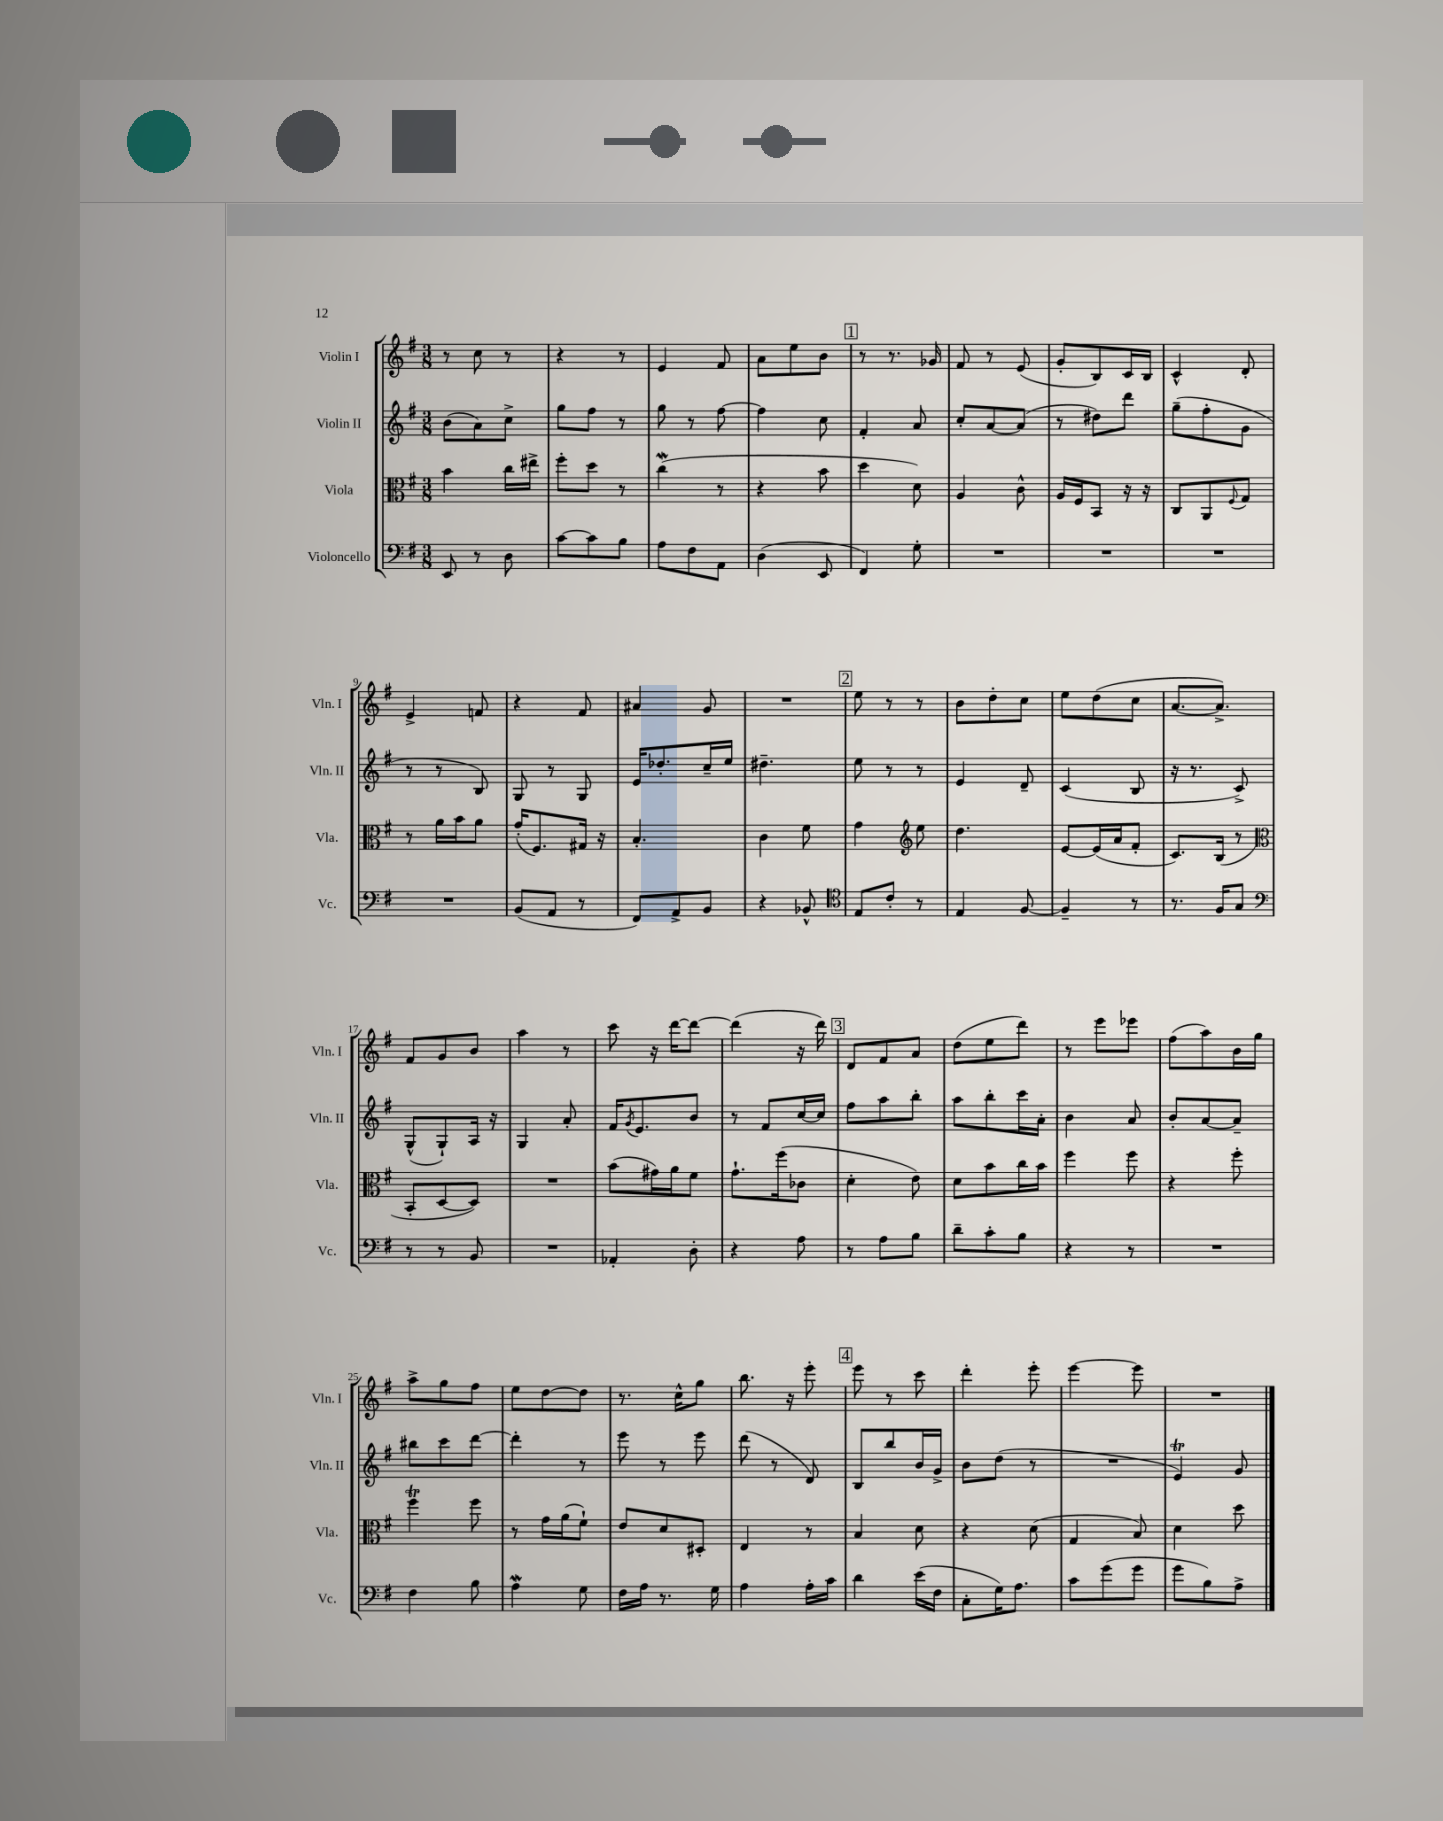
<<
\new StaffGroup <<
\new Staff = "s0" \with { instrumentName = "Violin I" shortInstrumentName = "Vln. I" } {
    \clef treble \key g \major \numericTimeSignature \time 3/8
    r8 c''8 r8 |
    r4 r8 |
    e'4 fis'8 |
    a'8 e''8 b'8 |
    \mark \markup { \box "1" } r8 r8. ges'16 |
    fis'8 r8 e'8( |
    g'8-. b8) c'16 b16 |
    c'4-^ d'8-. |
    e'4-> f'8 |
    r4 fis'8 |
    ais'4 g'8 |
    R4. |
    \mark \markup { \box "2" } e''8 r8 r8 |
    b'8 d''8-. c''8 |
    e''8 d''8( c''8 |
    a'8.~ a'8.->) |
    fis'8 g'8 b'8 |
    a''4 r8 |
    c'''8 r16 d'''16~ d'''8~ |
    d'''4( r16 d'''16) |
    \mark \markup { \box "3" } d'8 fis'8 a'8 |
    d''8( e''8 d'''8) |
    r8 e'''8 ees'''8 |
    fis''8( a''8) b'16 g''16 |
    a''8-> g''8 fis''8 |
    e''8 d''8~ d''8 |
    r8. c''16-^ g''8 |
    b''8. r16 e'''8-. |
    \mark \markup { \box "4" } e'''8 r8 c'''8 |
    d'''4-. e'''8-. |
    e'''4~ e'''8 |
    R4. \bar "|." |
}
\new Staff = "s1" \with { instrumentName = "Violin II" shortInstrumentName = "Vln. II" } {
    \clef treble \key g \major \numericTimeSignature \time 3/8
    b'8( a'8) c''8-> |
    g''8 fis''8 r8 |
    g''8 r8 fis''8~ |
    fis''4 c''8 |
    \mark \markup { \box "1" } fis'4-. a'8 |
    c''8-. a'8~ a'8( |
    r8 dis''8) d'''8 |
    g''8--( fis''8-. g'8 |
    r8 r8 b8) |
    g8 r8 g8 |
    e'16 des''8.-. c''16-- e''16 |
    dis''4.-- |
    \mark \markup { \box "2" } e''8 r8 r8 |
    e'4 d'8-- |
    c'4( b8 |
    r16 r8. c'8->) |
    g8-^( g8-!) a16 r16 |
    g4 a'8-. |
    fis'16 \acciaccatura { g'8 } e'8. b'8 |
    r8 fis'8 c''16~ c''16 |
    \mark \markup { \box "3" } fis''8 a''8 b''8-. |
    a''8 b''8-. c'''16 a'16-. |
    b'4 a'8 |
    b'8-. a'8~ a'8-- |
    bis''8 c'''8 d'''8~ |
    d'''4-. r8 |
    e'''8 r8 e'''8 |
    d'''8( r8 d'8) |
    \mark \markup { \box "4" } b8 b''8 b'16 g'16-> |
    b'8 d''8( r8 |
    R4. |
    e'4\trill) g'8 \bar "|." |
}
\new Staff = "s2" \with { instrumentName = "Viola" shortInstrumentName = "Vla." } {
    \clef alto \key g \major \numericTimeSignature \time 3/8
    b'4 c''16 eis''16-> |
    fis''8-. d''8 r8 |
    c''4\mordent( r8 |
    r4 b'8 |
    \mark \markup { \box "1" } d''4 d'8) |
    a4 c'8-^ |
    a16 fis16 b,8 r16 r16 |
    c8 a,8 \appoggiatura { fis8 } g8 |
    r8 a'16 b'16 a'8 |
    g'16-.( fis8.) gis16 r16 |
    b4.-. |
    c'4 fis'8 |
    \mark \markup { \box "2" } g'4 \clef treble e''8 |
    d''4. |
    e'8~ e'16( a'16 fis'8-. |
    c'8.) b16( r8 |
    \clef alto b,8-. d8~ d8) |
    R4. |
    b'8( gis'16) a'16 fis'8 |
    g'8.-! fis''16( ces'8 |
    \mark \markup { \box "3" } d'4-. e'8) |
    d'8 b'8 c''16 b'16 |
    fis''4 fis''8 |
    r4 fis''8-. |
    fis''4\trill fis''8 |
    r8 g'16 a'16( fis'8-!) |
    e'8 d'8 dis8-. |
    e4 r8 |
    \mark \markup { \box "4" } b4 d'8 |
    r4 d'8( |
    g4 b8) |
    d'4 d''8 \bar "|." |
}
\new Staff = "s3" \with { instrumentName = "Violoncello" shortInstrumentName = "Vc." } {
    \clef bass \key g \major \numericTimeSignature \time 3/8
    e,8 r8 d8 |
    c'8~ c'8 b8 |
    a8 fis8 a,8 |
    d4( e,8 |
    \mark \markup { \box "1" } fis,4) g8-. |
    R4. |
    R4. |
    R4. |
    R4. |
    b,8( a,8 r8 |
    fis,8) a,8-> b,8 |
    r4 bes,8-^ |
    \mark \markup { \box "2" } \clef tenor e8 c'8-. r8 |
    e4 fis8~ |
    fis4-- r8 |
    r8. fis16 g8 |
    \clef bass r8 r8 b,8 |
    R4. |
    aes,4-. d8-. |
    r4 a8 |
    \mark \markup { \box "3" } r8 a8 b8 |
    d'8-- c'8-. b8 |
    r4 r8 |
    R4. |
    fis4 b8 |
    a4\mordent g8 |
    fis16 a16 r8. g16 |
    a4 a16-. c'16 |
    \mark \markup { \box "4" } d'4 e'16( fis16 |
    c8-. g16) a8. |
    c'8 g'8( g'8 |
    g'8 b8) a8-> \bar "|." |
}
>>
>>
